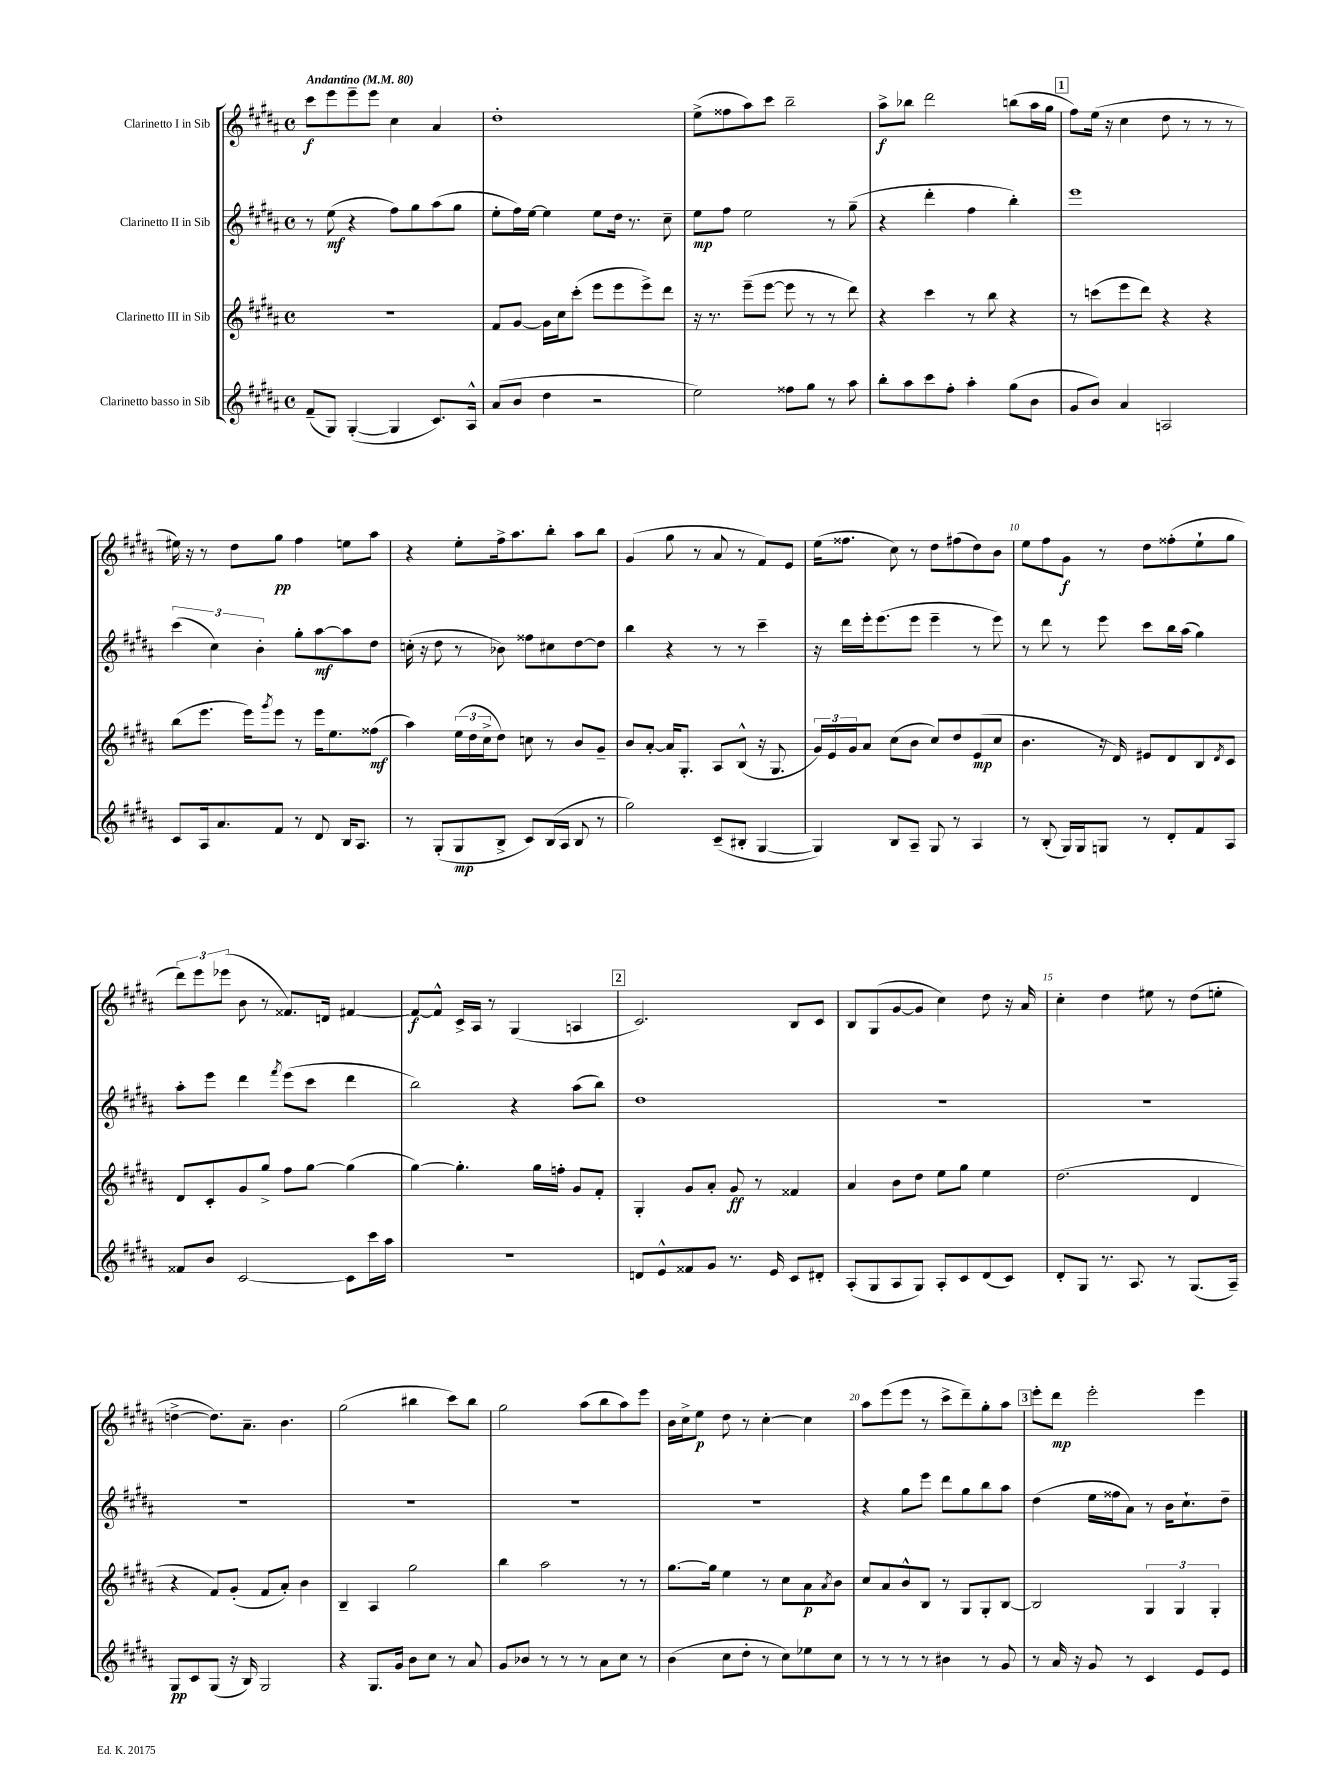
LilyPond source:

<<
\new StaffGroup <<
\new Staff = "s0" \with { instrumentName = "Clarinetto I in Sib" } {
    \clef treble \key b \major \defaultTimeSignature \time 4/4 \tempo "Andantino" 4 = 80
    cis'''8\f e'''8 e'''8-- e'''8 cis''4 ais'4 |
    dis''1-. |
    e''8->( fisis''8 ais''8) cis'''8 b''2-- |
    ais''8->\f bes''8 dis'''2 b''8( ais''16 gis''16 |
    \mark \markup { \box "1" } fis''8) e''16( r16 cis''4 dis''8 r8 r8 r8 |
    eis''16) r16 r8 dis''8 gis''8\pp fis''4 e''8 ais''8 |
    r4 e''8-. fis''16-> ais''8. b''8-. ais''8 b''8 |
    gis'4( gis''8 r8 ais'8 r8 fis'8) e'8 |
    e''16( fisis''8. cis''8) r8 dis''8 fis''8( dis''8) b'8 |
    e''8 fis''8 gis'8\f r8 dis''8 fisis''8-.( e''8-! gis''8 |
    \tuplet 3/2 { dis'''8) e'''8 ees'''8( } b'8 r8 fisis'8.) d'16 fis'4~ |
    fis'8~\f fis'8-^ cis'16-> ais16 r8 gis4( a4 |
    \mark \markup { \box "2" } cis'2.) b8 cis'8 |
    b8 gis8( gis'8~ gis'8 cis''4) dis''8 r16 ais'16 |
    cis''4-. dis''4 eis''8 r8 dis''8( e''8-. |
    d''4~-> d''8.) ais'8.-- b'4. |
    gis''2( bis''4 cis'''8) bis''8 |
    gis''2 ais''8( b''8 ais''8) e'''8 |
    b'16 cis''16-> e''8\p dis''8 r8 cis''4~-. cis''4 |
    ais''8 e'''8( e'''8 r8 cis'''8-> dis'''8--) gis''8-. ais''8 |
    \mark \markup { \box "3" } e'''8-. dis'''8\mp e'''2-. e'''4 \bar "|." |
}
\new Staff = "s1" \with { instrumentName = "Clarinetto II in Sib" } {
    \clef treble \key b \major \defaultTimeSignature \time 4/4
    r8 e''8\mf( r4 fis''8) gis''8 ais''8( gis''8 |
    e''8-. fis''16) e''16~ e''4 e''8 dis''16 r8. cis''8-- |
    e''8\mp fis''8 e''2 r8 gis''8--( |
    r4 dis'''4-. fis''4 b''4-.) |
    \mark \markup { \box "1" } e'''1 |
    \tuplet 3/2 { cis'''4( cis''4) b'4-. } gis''8-. ais''8~\mf ais''8 dis''8 |
    c''16-.( r16 dis''8 r8 bes'8) fisis''8 cis''8 dis''8~ dis''8 |
    b''4 r4 r8 r8 cis'''4-- |
    r16 dis'''16 e'''16-. e'''8.( e'''8 e'''4-- r8 e'''8) |
    r8 dis'''8 r8 e'''8 cis'''8 b''16 ais''16( gis''4) |
    ais''8-. e'''8 dis'''4 \acciaccatura { fis'''8 } e'''8( cis'''8 dis'''4 |
    b''2) r4 ais''8( b''8) |
    \mark \markup { \box "2" } dis''1 |
    R1 |
    R1 |
    R1 |
    R1 |
    R1 |
    R1 |
    r4 gis''8 e'''8 dis'''8 gis''8 b''8 ais''8 |
    \mark \markup { \box "3" } dis''4( e''16 fisis''16 ais'8) r8 b'16 cis''8.-! dis''8-- \bar "|." |
}
\new Staff = "s2" \with { instrumentName = "Clarinetto III in Sib" } {
    \clef treble \key b \major \defaultTimeSignature \time 4/4
    R1 |
    fis'8 gis'8~ gis'16 cis''16 cis'''8-.( e'''8 e'''8 e'''8->) dis'''8 |
    r16 r8. e'''8--( e'''8~ e'''8 r8 r8 dis'''8) |
    r4 cis'''4 r8 b''8 r4 |
    \mark \markup { \box "1" } r8 c'''8( e'''8 dis'''8) r4 r4 |
    b''8( e'''8. e'''16) \acciaccatura { gis'''8 } e'''8 r8 e'''16 e''8. fisis''8\mf( |
    ais''4) \tuplet 3/2 { e''16( dis''16 cis''16-> } dis''8) c''8 r8 b'8 gis'8-- |
    b'8 ais'8~-. ais'16 gis8.-. ais8 b8-^( r16 gis8. |
    \tuplet 3/2 { gis'16) e'16 gis'16 } ais'8 cis''8( b'8 cis''8) dis''8 e'8\mp( cis''8 |
    b'4. r16 dis'16) eis'8 dis'8 b8 \acciaccatura { dis'8 } cis'8 |
    dis'8 cis'8-. gis'8 gis''8-> fis''8 gis''8~ gis''4( |
    gis''4~) gis''4.-. gis''16 f''16-. gis'8 fis'8-. |
    \mark \markup { \box "2" } gis4-. gis'8 ais'8-. gis'8\ff r8 fisis'4 |
    ais'4 b'8 dis''8 e''8 gis''8 e''4 |
    dis''2.( dis'4 |
    r4 fis'8) gis'8-.( fis'8 ais'8-.) b'4 |
    b4-- ais4 gis''2 |
    b''4 ais''2 r8 r8 |
    gis''8.~ gis''16 e''4 r8 cis''8 ais'8\p \acciaccatura { ais'8 } b'8 |
    cis''8 ais'8 b'8-^ b8 r8 gis8 gis8-. b8~ |
    \mark \markup { \box "3" } b2 \tuplet 3/2 { gis4 gis4 gis4-. } \bar "|." |
}
\new Staff = "s3" \with { instrumentName = "Clarinetto basso in Sib" } {
    \clef treble \key b \major \defaultTimeSignature \time 4/4
    fis'8--( gis8) gis4~-.( gis4 cis'8.) ais16-^ |
    ais'8( b'8 dis''4 r2 |
    e''2) fisis''8 gis''8 r8 ais''8 |
    b''8-. ais''8 cis'''8 fis''8-. ais''4-. gis''8( b'8 |
    \mark \markup { \box "1" } gis'8 b'8) ais'4 a2 |
    cis'8 ais16 ais'8. fis'8 r8 dis'8 b16 ais8. |
    r8 gis8-.( gis8\mp b8-> cis'8) b16( ais16 b8 r8 |
    gis''2) cis'8--( bis8-. gis4~ |
    gis4) b8 ais8-- gis8 r8 ais4 |
    r8 b8-.( gis16) gis16 g8 r8 dis'8-. fis'8 ais8 |
    fisis'8 b'8 cis'2~ cis'8 cis'''16 ais''16 |
    r1 |
    \mark \markup { \box "2" } d'8 e'8-^ fisis'8 gis'8 r8. e'16 cis'8 dis'8-. |
    ais8-.( gis8 ais8 gis8) ais8-. cis'8 dis'8( cis'8) |
    dis'8-. gis8 r8. ais8. r8 gis8.( ais16--) |
    gis8\pp cis'8 gis8( r16 b16) gis2 |
    r4 gis8. gis'16 b'8 cis''8 r8 ais'8 |
    gis'8 bes'8 r8 r8 r8 ais'8 cis''8 r8 |
    b'4( cis''8 dis''8-. r8 cis''8) ees''8 cis''8 |
    r8 r8 r8 r8 bis'4 r8 gis'8 |
    \mark \markup { \box "3" } r8 ais'16 r16 gis'8 r8 cis'4 e'8 e'8 \bar "|." |
}
>>
>>
\layout { \context { \Score \override BarNumber.break-visibility = ##(#f #t #t) barNumberVisibility = #(every-nth-bar-number-visible 5) } }
